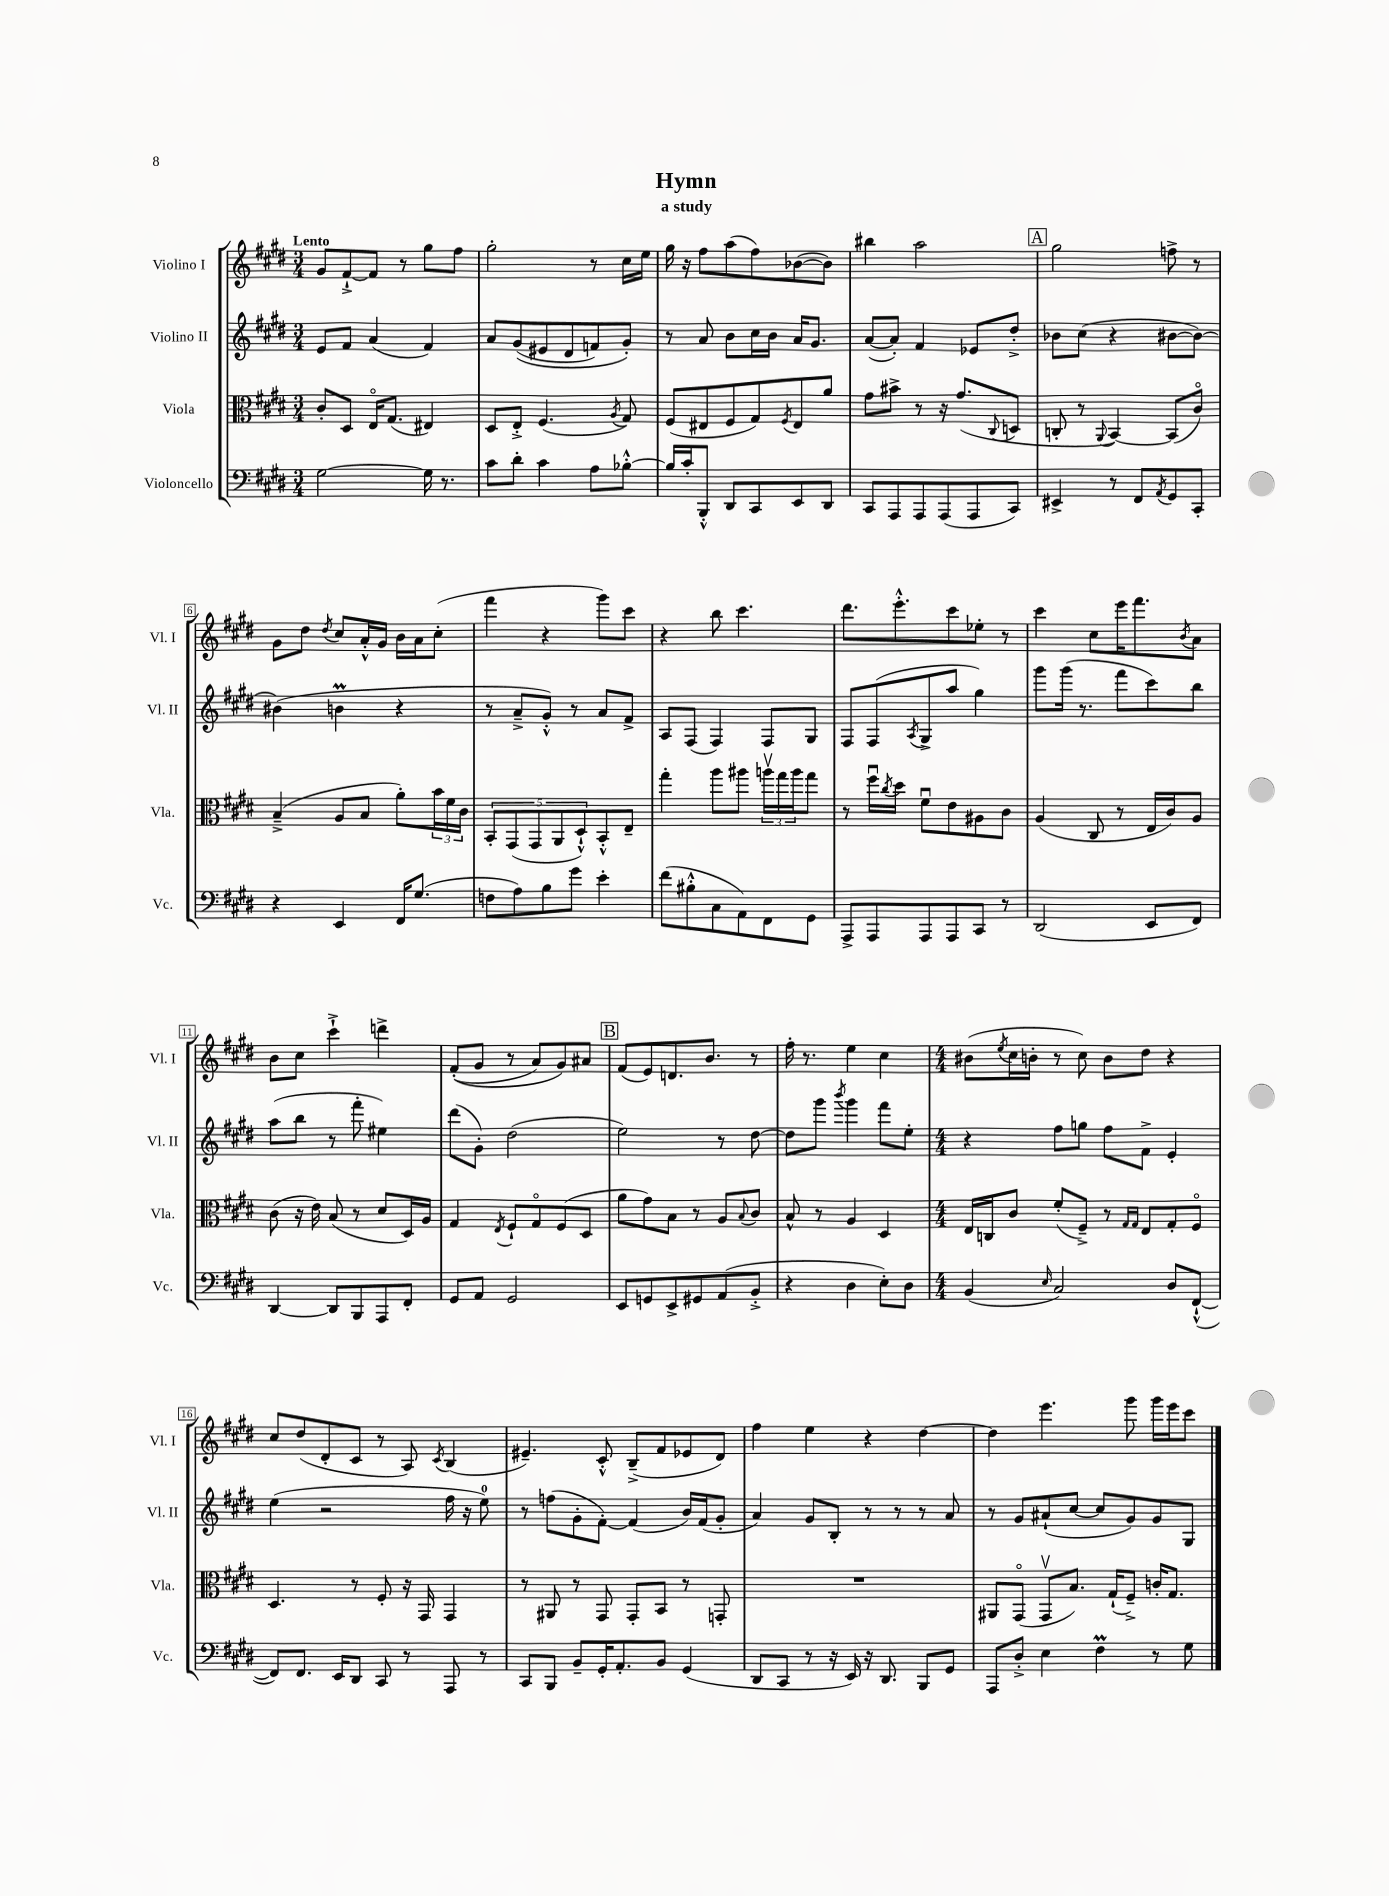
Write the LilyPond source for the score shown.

\header { title = "Hymn" subtitle = "a study" }
<<
\new StaffGroup <<
\new Staff = "s0" \with { instrumentName = "Violino I" shortInstrumentName = "Vl. I" } {
    \clef treble \key e \major \numericTimeSignature \time 3/4 \tempo "Lento"
    gis'8 fis'8~-!-> fis'8 r8 gis''8 fis''8 |
    gis''2-. r8 cis''16 e''16 |
    gis''16 r16 fis''8 a''8( fis''8) bes'8~( bes'8) |
    bis''4 a''2 |
    \mark \markup { \box "A" } gis''2 f''8-> r8 |
    gis'8 dis''8 \acciaccatura { dis''8 } cis''8 a'16-.-^ gis'16 b'16 a'16 cis''8-.( |
    fis'''4 r4 gis'''8) cis'''8 |
    r4 b''8 cis'''4. |
    dis'''8. e'''8.-.-^ cis'''8 ees''8-. r8 |
    cis'''4 cis''8 e'''16 fis'''8. \acciaccatura { b'8 } a'8 |
    b'8 cis''8 cis'''4-!-> d'''4-> |
    fis'8-.(\( gis'8 r8 a'8) gis'8\) ais'8 |
    \mark \markup { \box "B" } fis'8( e'8) d'8. b'8. r8 |
    fis''16-. r8. e''4 cis''4 |
    \numericTimeSignature \time 4/4 bis'8( \acciaccatura { e''8 } cis''16 b'16-. r8 cis''8) b'8 dis''8 r4 |
    cis''8 dis''8( dis'8-. cis'8 r8 a8) \acciaccatura { cis'8 } b4( |
    eis'4.--) cis'8-.-^ b8--->( fis'8 ees'8 dis'8) |
    fis''4 e''4 r4 dis''4~ |
    dis''4 e'''4. gis'''8 gis'''16 e'''16 cis'''8 \bar "|." |
}
\new Staff = "s1" \with { instrumentName = "Violino II" shortInstrumentName = "Vl. II" } {
    \clef treble \key e \major \numericTimeSignature \time 3/4
    e'8 fis'8 a'4( fis'4) |
    a'8 gis'8(\( eis'8 dis'8 f'8) gis'8-.\) |
    r8 a'8 b'8 cis''16 b'16 a'16 gis'8. |
    a'8~( a'8-.) fis'4 ees'8 dis''8-.-> |
    \mark \markup { \box "A" } bes'8 cis''8( r4 bis'8~ bis'8~) |
    bis'4( b'4\prall r4 |
    r8 a'8---> gis'8-.-^) r8 a'8 fis'8-> |
    a8 fis8( fis4) fis8 gis8 |
    fis8 fis8( \acciaccatura { a8 } gis8-> a''8 gis''4) |
    gis'''8 gis'''16( r8. fis'''8 cis'''8) b''8 |
    a''8( b''8 r8 fis'''8-. eis''4) |
    dis'''8( gis'8-.) dis''2( |
    \mark \markup { \box "B" } e''2) r8 dis''8~ |
    dis''8 gis'''8 \acciaccatura { b'''8 } gis'''4 fis'''8 e''8-. |
    \numericTimeSignature \time 4/4 r4 fis''8 g''8 fis''8 fis'8-> e'4-. |
    e''4( r2 fis''16 r16 e''8-0) |
    r8 f''8( gis'8-. fis'8~-.) fis'4( b'16) fis'16( gis'8-. |
    a'4) gis'8 b8-. r8 r8 r8 a'8 |
    r8 gis'8 ais'8-!( cis''8~ cis''8 gis'8) gis'8 gis8 \bar "|." |
}
\new Staff = "s2" \with { instrumentName = "Viola" shortInstrumentName = "Vla." } {
    \clef alto \key e \major \numericTimeSignature \time 3/4
    cis'8-. dis8 e16\flageolet gis8.( eis4) |
    dis8 e8-.-> fis4.( \acciaccatura { a8 } gis8) |
    fis8( eis8 fis8 gis8) \acciaccatura { fis8 } eis8 a'8 |
    gis'8 bis'8-> r8 r16 gis'8.( \appoggiatura { cis8 } d8 |
    \mark \markup { \box "A" } c8-. r8 \appoggiatura { a,8 } b,4~) b,8( cis'8\flageolet) |
    b4--->( a8 b8 a'8-.) \tuplet 3/2 { b'16 fis'16 cis'16 } |
    \tuplet 5/4 { b,8-. gis,8( gis,8 a,8 dis8-!-^) } b,8-.-^ e8-- |
    gis''4-. a''8 ais''8 \tuplet 3/2 { a''16\upbow gis''16 a''16 } gis''8 |
    r8 fis''16\downbow \acciaccatura { cis''8 } dis''16 fis'8\downbow e'8 ais8 cis'8 |
    a4( cis8 r8 e16 cis'16) a8 |
    cis'8( r16 e'16) b8( r8 dis'8 dis16) a16 |
    gis4 \acciaccatura { e8 } fis8-! gis8\flageolet fis8( dis8 |
    \mark \markup { \box "B" } a'8 gis'8) b8 r8 a8 \appoggiatura { b8 } cis'8 |
    b8-^ r8 a4 dis4 |
    \numericTimeSignature \time 4/4 e16 c16 cis'8 fis'8-.( fis8--->) r8 \grace { gis16 gis16 } e8 gis8-. fis8\flageolet |
    dis4. r8 fis8-. r16 gis,16 gis,4 |
    r8 ais,8 r8 gis,8 gis,8-. b,8 r8 g,8-. |
    R1 |
    ais,8 gis,8\flageolet( gis,8\upbow b8.) gis16-!( fis8--->) c'16-. gis8. \bar "|." |
}
\new Staff = "s3" \with { instrumentName = "Violoncello" shortInstrumentName = "Vc." } {
    \clef bass \key e \major \numericTimeSignature \time 3/4
    gis2~ gis16 r8. |
    cis'8 dis'8-. cis'4 a8 bes8~-.-^ |
    bes16 cis'16-. b,,8-.-^ dis,8 cis,8 e,8 dis,8 |
    cis,8 a,,8 a,,8 a,,8( a,,8 cis,8) |
    \mark \markup { \box "A" } eis,4-> r8 fis,8 \acciaccatura { a,8 } gis,8 cis,8-. |
    r4 e,4 fis,16 gis8.( |
    f8 a8) b8 gis'8 e'4-. |
    fis'8( bis8-.-^ cis8 a,8) fis,8 gis,8 |
    a,,8-> a,,8 a,,8 a,,8 cis,8 r8 |
    dis,2( e,8 fis,8) |
    dis,4~ dis,8 b,,8 a,,8 fis,8-. |
    gis,8 a,8 gis,2 |
    \mark \markup { \box "B" } e,8 g,8 e,8-> gis,8 a,8( b,8-.-> |
    r4 dis4 e8-.) dis8 |
    \numericTimeSignature \time 4/4 b,4( \grace { e16 } cis2) dis8 fis,8~-!-^( |
    fis,8) fis,8. e,16 dis,8 cis,8 r8 a,,8 r8 |
    cis,8 b,,8 b,8-- gis,16-. a,8.-. b,8 gis,4( |
    dis,8 cis,8 r8 r16 e,16) r16 dis,8. b,,8 gis,8 |
    a,,8 dis8-.-> e4 fis4\prall r8 gis8 \bar "|." |
}
>>
>>
\layout { \context { \Score \override BarNumber.stencil = #(make-stencil-boxer 0.1 0.3 ly:text-interface::print) } }
